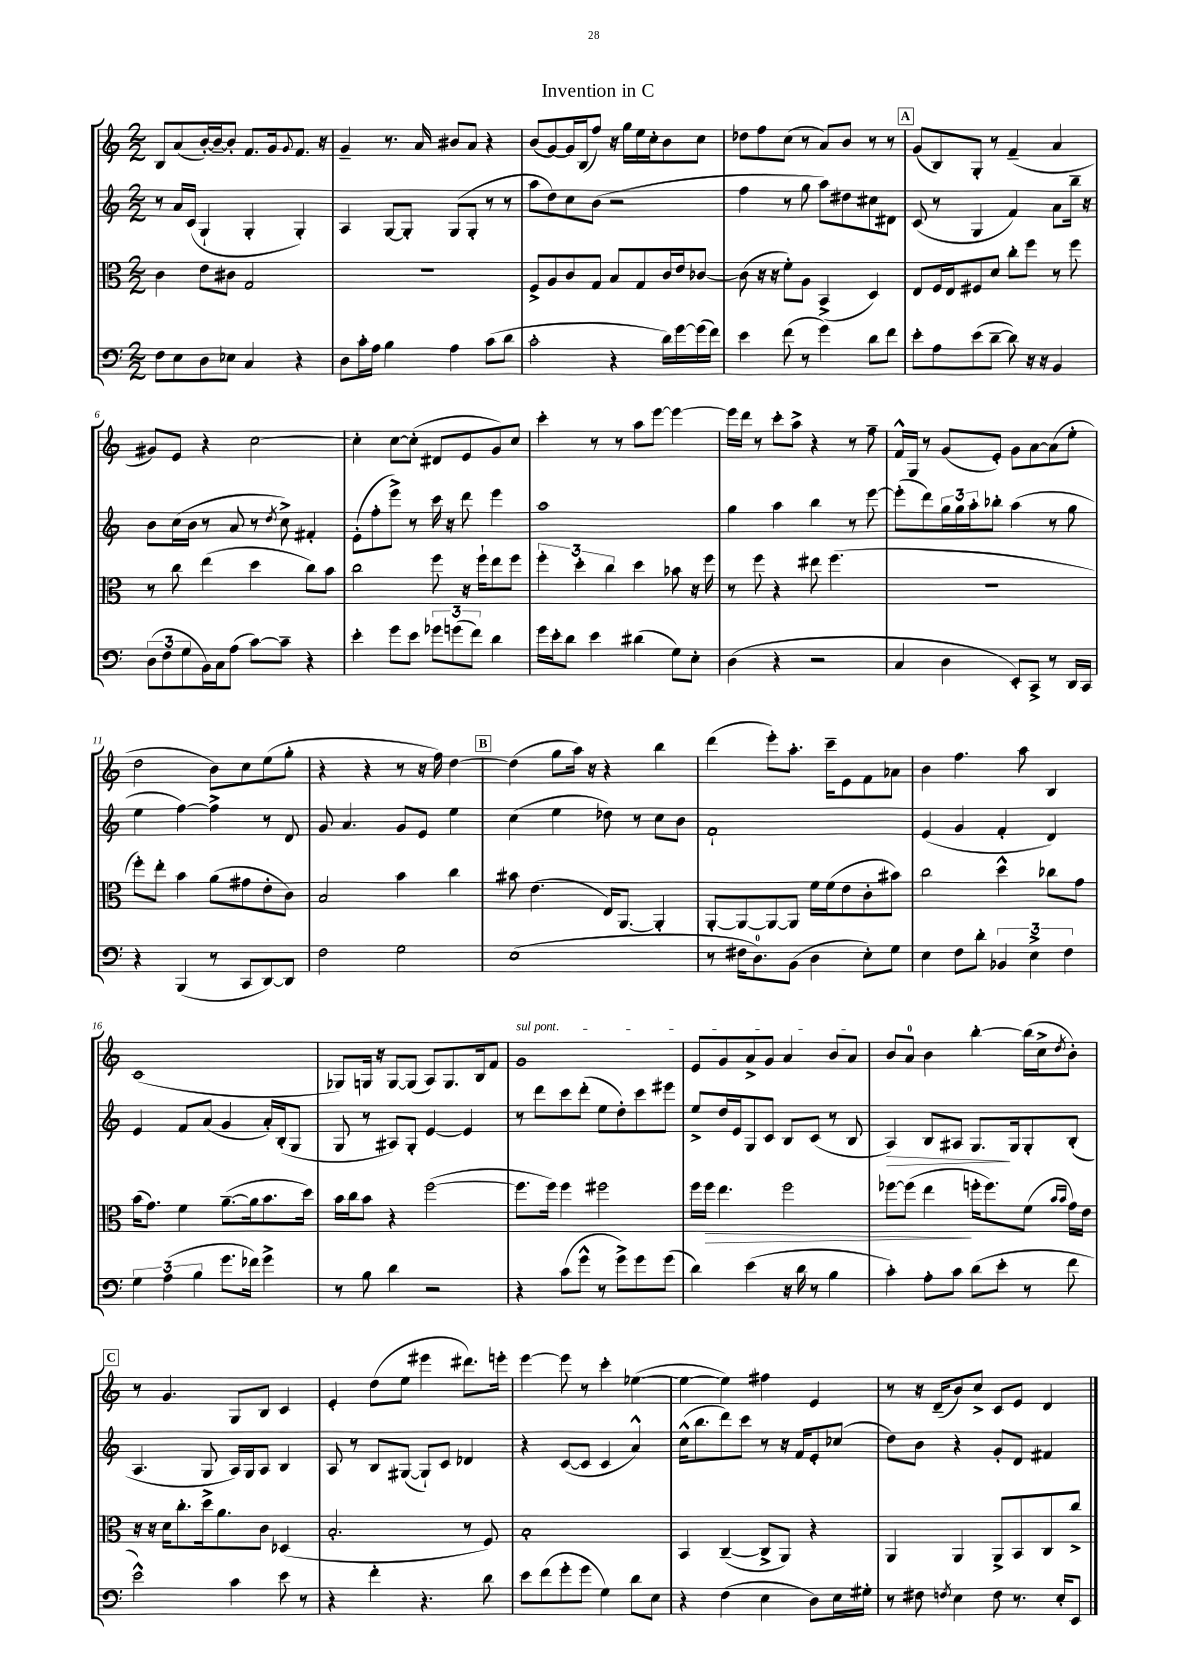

**kern	**kern	**kern	**kern
*staff4	*staff3	*staff2	*staff1
*clefF4	*clefC3	*clefG2	*clefG2
*k[]	*k[]	*k[]	*k[]
*M2/2	*M2/2	*M2/2	*M2/2
8F	4c	8r	8B
8E	.	16a	(8a
.	.	(16c	.
8D	8e	4G`	[16b')
.	.	.	16b~_
8E-	8c#	.	8b']
4C	2G	4G'	8.f
.	.	.	16g
.	.	.	8qqg
4r	.	4G')	8.f
.	.	.	16r
=	=	=	=
8D	1r	4A	4g~
16c'	.	.	.
16A	.	.	.
4B	.	[8G	8.r
.	.	8G']	.
.	.	.	16a
4A	.	(8G	8b#
.	.	8G'	8a
(8c	.	8r	4r
8d	.	8r	.
=	=	=	=
2c'	8F^	8aa	(8b
.	8A	8dd)	[8g)
.	8c	8cc	16g]
.	.	.	(16B
.	8G	(8b	8ff)
4r	8B	2r	16r
.	.	.	16gg
.	8G	.	16ee
.	.	.	16cc'
16d)	16c	.	8b
[16g	16e	.	.
(16g]	[8c-	.	8cc
16f)	.	.	.
=	=	=	=
4e	(8c-]	4ff	8dd-
.	16r	.	8ff
.	16r	.	.
(8f	8f')	8r	(8cc
8r	8A	8gg	8r
4g)	(4BB^	8aa)	8a)
.	.	8dd#	8b
8d	4D)	8cc#	8r
8f	.	8d#	8r
=	=	=	=
8e'	8E	(8c	(8g
8A	16F	8r	8B)
.	16E	.	.
(8e	8F#	4G	8G'
[8d~	8d	.	8r
8d])	8cc'	4f)	(4f~
16r	8ff	.	.
16r	.	.	.
4BB	8r	8a	4a
.	8ff	16bb~	.
.	.	16r	.
=	=	=	=
(12D	8r	8b	8g#)
12F	.	.	.
.	8cc	(16cc	8e
12G	.	.	.
.	.	16b	.
16BB)	(4ee	8r	4r
16C	.	.	.
(8A	.	8a	.
[8c)	4dd	8r	[2cc
.	.	8qdd	.
8c~]	.	8cc^)	.
4r	8cc)	4f#'	.
.	8b	.	.
=	=	=	=
4e'	2cc	(8e'	4cc']
.	.	8ff'	.
8g	.	8eee^)	[8cc
8e	.	8r	(8cc']
12g-	8ff	16ccc	8d#
.	.	16r	.
(12g	.	.	.
.	16r	8ddd	8e
12f)	.	.	.
.	16ff`	.	.
4d	8ee	4eee	8g)
.	8ff	.	8cc
=	=	=	=
16g	6ff'	1aa	4ccc'
16e'	.	.	.
8d	.	.	.
.	6dd'	.	.
4e	.	.	8r
.	6cc	.	.
.	.	.	8r
(4d#	4dd	.	8aa
.	.	.	[8eee
8G)	8b-	.	4eee_
8E'	16r	.	.
.	16ff	.	.
=	=	=	=
(4D	8r	4gg	16eee]
.	.	.	16ddd
.	8ff	.	8r
4r	4r	4aa	8ccc'
.	.	.	8aa^
2r	8ee#	4bb	4r
.	(4.ff	.	.
.	.	8r	8r
.	.	[8eee	8ff~
=	=	=	=
4C	1r	(8eee']	16f^^
.	.	.	16G
.	.	8ddd)	8r
4D	.	24gg	(8g
.	.	24gg	.
.	.	24aa'	.
.	.	8bb-'	8e')
8EE')	.	(4aa	8g
8CC^	.	.	[8a
8r	.	8r	(8a]
16DD	.	8gg	8ee'
16CC	.	.	.
=	=	=	=
4r	8ff')	4ee	2dd
.	8ee'	.	.
(4BBB	4b	[4ff)	.
8r	(8a	4ff^]	8b)
8CC	8g#	.	8cc
[8DD)	8e'	8r	(8ee
8DD]	8c)	8d	8gg'
=	=	=	=
2F	2B	8g	4r
.	.	4.a	.
.	.	.	4r
2G	4b	8g	8r
.	.	8e	16r
.	.	.	16ff)
.	4cc	4ee	[4dd
=	=	=	=
(1E	8b#	(4cc	(4dd]
.	(4.e	.	.
.	.	4ee	8gg
.	.	.	16aa)
.	.	.	16r
.	16E)	8dd-)	4r
.	[8.AA	.	.
.	.	8r	.
.	4AA']	8cc	4bb
.	.	8b	.
=	=	=	=
8r	[8AA'	1f`	(4ddd
16F#	8AA_	.	.
8.D)	.	.	.
.	8AA_	.	8eee')
(8BB	8AA]	.	8.aa'
4D	16f	.	.
.	(16f	.	16ccc~
.	8e	.	8e
8E')	8c'	.	8f
8G	8b#)	.	8a-
=	=	=	=
4E	2cc	(4e	4b
8F	.	4g	4.ff
8d'	.	.	.
6BB-	4dd^^	4f'	.
.	.	.	8aa
6E^	.	.	.
.	8cc-	4d)	4B
6F	.	.	.
.	8g	.	.
=	=	=	=
6G	(16b	4e	(1c
.	8.g)	.	.
(6A	.	.	.
.	4f	8f	.
6B	.	.	.
.	.	(8a	.
8.g	([8.a~	4g	.
16f-)	16a]	.	.
4g^	8.b	16a')	.
.	.	(16B'	.
.	.	8G	.
.	16dd)	.	.
=	=	=	=
8r	16b	8G	8G-)
.	16cc	.	.
8B	8b	8r	16G
.	.	.	16r
4d	4r	8A#)	[8G
.	.	8G'	(8G]
2r	([2ff	[4e	8A)
.	.	.	8.G
.	.	4e]	.
.	.	.	16B
.	.	.	8f
=	=	=	=
4r	8.ff]	8r	1g
.	.	8ddd	.
.	16ff)	.	.
(8c	4ff	8ccc	.
8g^^	.	(8ddd'	.
8r	2ff#	8ee	.
8g^)	.	8dd')	.
8g	.	8ccc	.
(8g	.	8eee#	.
=	=	=	=
4d)	16ff	8ee^	8e
.	16ff	.	.
.	4.ee	16dd	8g
.	.	16e	.
(4e	.	8G	8a^
.	.	8c	8g
16r	2ff	8B	4a
16d	.	.	.
8r	.	(8c	.
4B	.	8r	8b
.	.	8B	8a
=	=	=	=
4c')	[8ff-	4A)	8b
.	(8ff-]	.	8a
8A'	4ee	8B	4b
8c	.	8A#	.
(8d	16ff'	8.G	[4bb'
.	8.ff)	.	.
8e'	.	.	.
.	.	16G	.
8r	(8f	8G'	(16bb]
.	.	.	16cc^
.	16qqb	.	.
.	16qqb	.	8qdd
8f	16g)	(8B'	8b')
.	16e	.	.
=	=	=	=
2e^^)	16r	4.A	8r
.	16r	.	.
.	16d	.	4.g
.	8.cc'	.	.
.	16dd^	8G	.
.	8.a	.	.
4c	.	16A)	8G
.	.	16G	.
.	8c	8A	8B
8e	(4D-	4B	4c
8r	.	.	.
=	=	=	=
4r	2.B'	8A	4e'
.	.	8r	.
4f'	.	8B	(8dd
.	.	([8G#	8ee
4.r	.	8G#`])	4eee#
.	.	8c	.
.	8r	4d-	8.ddd#)
8d	8F)	.	.
.	.	.	16eee'
=	=	=	=
8e	1B'	4r	[4eee
(8f	.	.	.
8g'	.	([8c	8eee]
8g	.	8c]	8r
4G)	.	4c	4ccc'
8d	.	4a^^)	([4ee-
8E	.	.	.
=	=	=	=
4r	4BB	(16cc^^	4ee-_
.	.	8.bb	.
(4F	([4C~	8ddd)	4ee-])
.	.	8ccc	.
4E	8C^]	8r	4ff#
.	8AA)	16r	.
.	.	16f	.
8D)	4r	8e'	4e
16E	.	(8cc-	.
16G#'	.	.	.
=	=	=	=
8r	4AA	8dd)	8r
8F#	.	8b	16r
.	.	.	(16d~
8qF	.	.	.
4E	4AA	4r	8b)
.	.	.	8cc^
8F	8AA^	8g'	8c
8.r	8BB	8d	8e
.	8C	4f#	4d
16E'	.	.	.
8EE	8cc^	.	.
==	==	==	==
*-	*-	*-	*-
